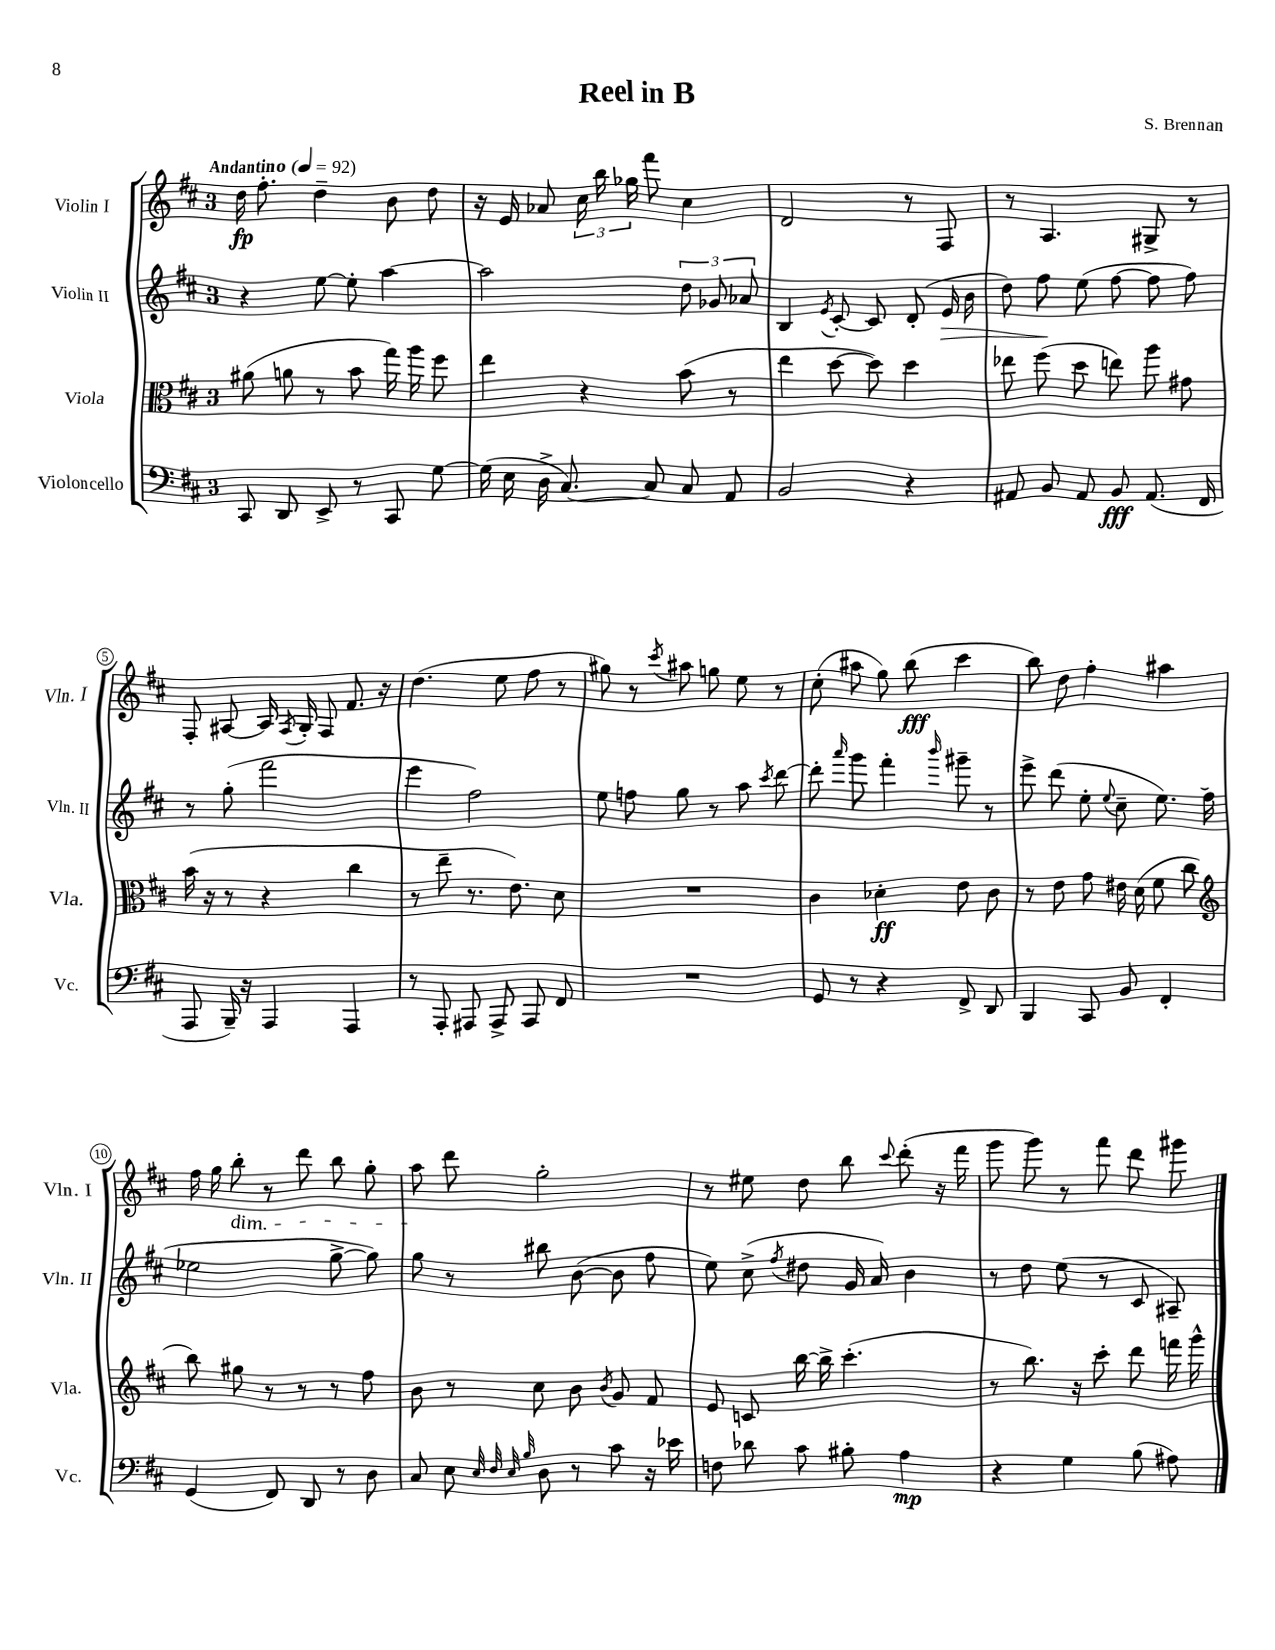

**kern	**dynam	**kern	**dynam	**kern	**dynam	**kern	**dynam
*part4	*part4	*part3	*part3	*part2	*part2	*part1	*part1
*staff4	*staff4	*staff3	*staff3	*staff2	*staff2	*staff1	*staff1
*I"Violoncello	*	*I"Viola	*	*I"Violin II	*	*I"Violin I	*
*I'Vc.	*	*I'Vla.	*	*I'Vln. II	*	*I'Vln. I	*
*clefF4	*	*clefC3	*	*clefG2	*	*clefG2	*
*k[f#c#]	*	*k[f#c#]	*	*k[f#c#]	*	*k[f#c#]	*
*M3/4	*	*M3/4	*	*M3/4	*	*M3/4	*
*MM92	*	*MM92	*	*MM92	*	*MM92	*
=1	=1	=1	=1	=1	=1	=1	=1
!	!	!	!	!	!	!LO:TX:a:B:t=Andantino	!
8CC#/	.	(8a#X\	.	4r	.	16dd\	fp
.	.	.	.	.	.	8.ff#'\	.
8DD/	.	8an\	.	.	.	.	.
8EE^/	.	8r	.	[8ee\	.	4dd~\	.
8r	.	8b\	.	8ee'\]	.	.	.
8CC#/	.	16gg\)	.	[4aa\	.	8b\	.
.	.	16aa\	.	.	.	.	.
[8G\	.	8ff#\	.	.	.	8dd\	.
=2	=2	=2	=2	=2	=2	=2	=2
(16G\]	.	4ee\	.	2aa\]	.	16r	.
16E\	.	.	.	.	.	16e/	.
16D^\	.	.	.	.	.	8a-X/	.
[8.C#/)	.	.	.	.	.	.	.
.	.	4r	.	.	.	24cc#\	.
.	.	.	.	.	.	24bb\	.
.	.	.	.	.	.	24gg-X\	.
8C#/]	.	.	.	.	.	8fff#\	.
8C#/	.	(8b\	.	12dd\	.	4cc#\	.
.	.	.	.	12g-X/	.	.	.
8AA/	.	8r	.	.	.	.	.
.	.	.	.	12a-X/	.	.	.
=3	=3	=3	=3	=3	=3	=3	=3
2BB/	.	4ee\	.	4B/	.	2d/	.
.	.	.	.	8qe/	.	.	.
.	.	[8dd\	.	[8c#'/	.	.	.
.	.	8dd\])	.	8c#/]	.	.	.
4r	.	4dd\	.	(8d'/	.	8r	.
!	!	!	!	!	!LO:HP:b	!	!
.	.	.	.	16e/	>	8F#/	.
.	.	.	.	16b\	.	.	.
=4	=4	=4	=4	=4	=4	=4	=4
8AA#X/	.	8ee-X\	.	8dd\)	.	8r	.
8BB/	.	(8ff#\	.	8ff#\	.	4.A/	.
8AA#/	.	8dd\	.	(8ee\	]	.	.
8BB/	fff	8een\)	.	[8ff#\	.	.	.
(8.AA#/	.	8aa\	.	8ff#\]	.	8G#X^/	.
.	.	8g#X\	.	8ff#\)	.	8r	.
16FF#/	.	.	.	.	.	.	.
!!LO:LB:g=z
=5	=5	=5	=5	=5	=5	=5	=5
8AAA/	.	(16b\	.	8r	.	8F#'/	.
.	.	16r	.	.	.	.	.
16BBB~/)	.	8r	.	(8gg'\	.	[8A#X/	.
16r	.	.	.	.	.	.	.
4AAA/	.	4r	.	2fff#\	.	16A#/]	.
.	.	.	.	.	.	8qF#/	.
.	.	.	.	.	.	16G'/	.
.	.	.	.	.	.	8F#/	.
4AAA/	.	4cc#\	.	.	.	8.f#/	.
.	.	.	.	.	.	16r	.
=6	=6	=6	=6	=6	=6	=6	=6
8r	.	8r	.	4eee\	.	(4.dd\	.
8AAA'/	.	8ee~\	.	.	.	.	.
8AAA#X/	.	8.r	.	2ff#\)	.	.	.
8AAA#^/	.	.	.	.	.	8ee\	.
.	.	8.e\)	.	.	.	.	.
8AAA#/	.	.	.	.	.	8ff#\	.
8FF#/	.	8d\	.	.	.	8r	.
=7	=7	=7	=7	=7	=7	=7	=7
2.r	.	2.r	.	8ee\	.	8gg#X\)	.
.	.	.	.	8ffn\	.	8r	.
.	.	.	.	.	.	8qccc#/	.
.	.	.	.	8gg\	.	8aa#X\	.
.	.	.	.	8r	.	8ggn\	.
.	.	.	.	8aa\	.	8ee\	.
.	.	.	.	8qccc#/	.	.	.
.	.	.	.	[8ddd\	.	8r	.
=8	=8	=8	=8	=8	=8	=8	=8
8GG/	.	4c#\	.	8ddd'\]	.	(8cc#'\	.
.	.	.	.	16qqaaa/	.	.	.
8r	.	.	.	8ggg\	.	8aa#X\	.
4r	.	4d-X'\	ff	4fff#'\	.	8gg\)	.
.	.	.	.	.	.	(8bb\	fff
.	.	.	.	16qqbbb/	.	.	.
8FF#^/	.	8e\	.	8ggg#X~\	.	4ccc#\	.
8DD/	.	8c#\	.	8r	.	.	.
=9	=9	=9	=9	=9	=9	=9	=9
4BBB/	.	8r	.	8eee^\	.	8bb\)	.
.	.	8e\	.	(8ddd\	.	8dd\	.
8CC#/	.	8g\	.	8ee'\	.	4ff#'\	.
.	.	.	.	8qqee/	.	.	.
8BB/	.	16e#X\	.	8cc#~\	.	.	.
.	.	(16d\	.	.	.	.	.
4FF#'/	.	8f#\	.	8.ee\)	.	4aa#X\	.
.	.	8cc#\	.	.	.	.	.
.	.	.	.	(16ff#\	.	.	.
!!LO:LB:g=z
=10	=10	=10	=10	=10	=10	=10	=10
*	*	*clefG2	*	*	*	*	*
(4GG/	.	8bb\)	.	2ee-X\	.	16ff#\	.
.	.	.	.	.	.	16gg\	.
!	!	!	!	!	!	!LO:TX:b:i:t=dim.	!
.	.	8gg#X\	.	.	.	8bb'\	.
8FF#/)	.	8r	.	.	.	8r	.
8DD/	.	8r	.	.	.	8ddd\	.
8r	.	8r	.	[8gg^\	.	8bb\	.
8D\	.	8ff#\	.	8gg\])	.	8gg'\	.
=11	=11	=11	=11	=11	=11	=11	=11
8C#/	.	8b\	.	8gg\	.	8aa\	.
8E\	.	8r	.	8r	.	8ddd\	.
32qqE/	.	.	.	.	.	.	.
32qqF#/	.	.	.	.	.	.	.
32qqE/	.	.	.	.	.	.	.
32qqB/	.	.	.	.	.	.	.
8D\	.	8cc#\	.	8bb#X\	.	2gg'\	.
8r	.	8b\	.	([8b\	.	.	.
.	.	8qb/	.	.	.	.	.
8c#\	.	8g/	.	8b\]	.	.	.
16r	.	8f#/	.	8ff#\	.	.	.
16e-X\	.	.	.	.	.	.	.
=12	=12	=12	=12	=12	=12	=12	=12
8Fn\	.	8e/	.	8ee\)	.	8r	.
8d-X\	.	8cn/	.	(8cc#^\	.	8ee#X\	.
.	.	.	.	8qff#/	.	.	.
8c#\	.	[16bb\	.	8dd#X\	.	8dd\	.
.	.	16bb^\]	.	.	.	.	.
8B#X'\	.	(4.ccc#'\	.	16g/	.	8bb\	.
.	.	.	.	16a/)	.	.	.
.	.	.	.	.	.	8qqccc#/	.
4A\	mp	.	.	4b\	.	(8ddd'\	.
.	.	.	.	.	.	16r	.
.	.	.	.	.	.	16fff#\	.
=13	=13	=13	=13	=13	=13	=13	=13
4r	.	8r	.	8r	.	8ggg\	.
.	.	8.bb\)	.	8dd\	.	8ggg\)	.
4G\	.	.	.	(8ee\	.	8r	.
.	.	16r	.	.	.	.	.
.	.	8ccc#'\	.	8r	.	8fff#\	.
(8B\	.	8ddd\	.	8c#/	.	8ddd\	.
8A#X\)	.	16fffn\	.	8A#X~/)	.	8ggg#X\	.
.	.	16ggg^^\	.	.	.	.	.
==	==	==	==	==	==	==	==
*-	*-	*-	*-	*-	*-	*-	*-
